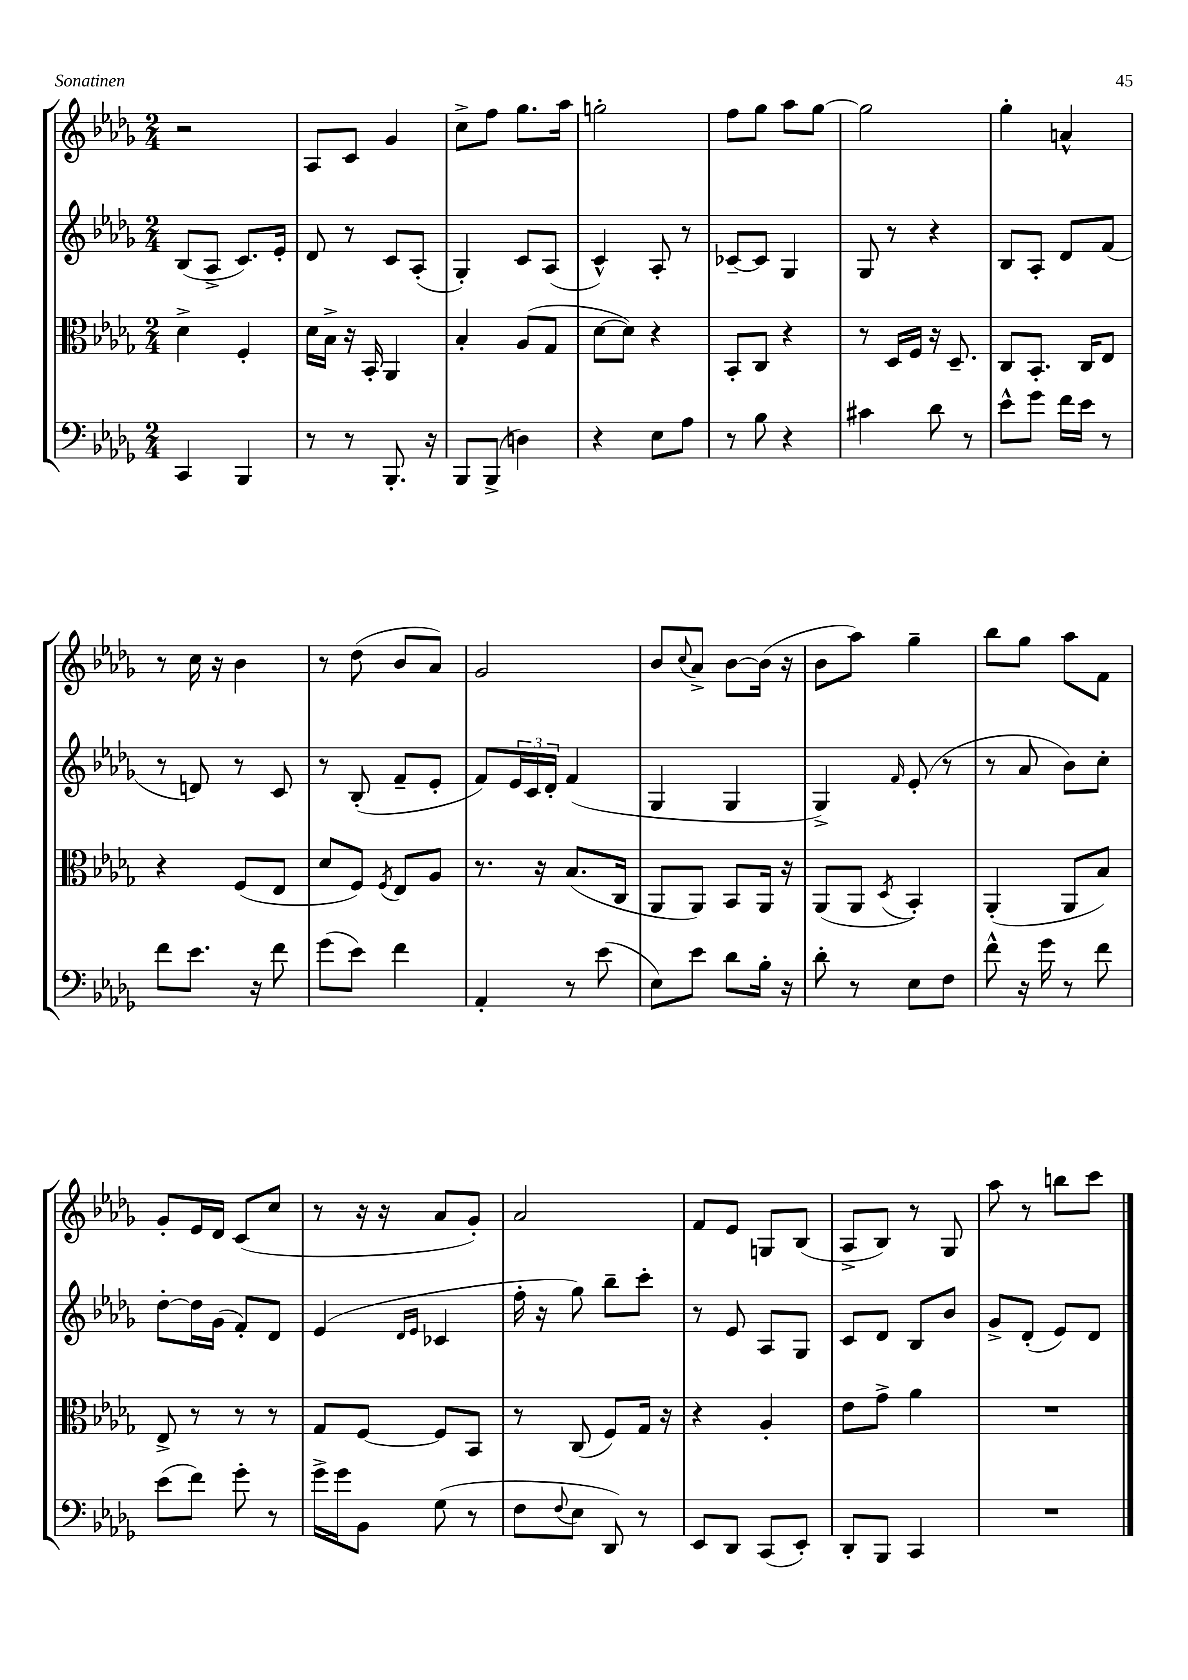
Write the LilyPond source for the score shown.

<<
\new StaffGroup <<
\new Staff = "s0" {
    \clef treble \key des \major \numericTimeSignature \time 2/4
    r2 |
    aes8 c'8 ges'4 |
    c''8-> f''8 ges''8. aes''16 |
    g''2-. |
    f''8 ges''8 aes''8 ges''8~ |
    ges''2 |
    ges''4-. a'4-^ |
    r8 c''16 r16 bes'4 |
    r8 des''8( bes'8 aes'8) |
    ges'2 |
    bes'8 \appoggiatura { c''8 } aes'8-> bes'8~ bes'16( r16 |
    bes'8 aes''8) ges''4-- |
    bes''8 ges''8 aes''8 f'8 |
    ges'8-. ees'16 des'16 c'8( c''8 |
    r8 r16 r16 aes'8 ges'8-.) |
    aes'2 |
    f'8 ees'8 g8 bes8( |
    aes8-> bes8) r8 ges8 |
    aes''8 r8 b''8 c'''8 \bar "|." |
}
\new Staff = "s1" {
    \clef treble \key des \major \numericTimeSignature \time 2/4
    bes8( aes8-> c'8.) ees'16-. |
    des'8 r8 c'8 aes8-.( |
    ges4-.) c'8 aes8( |
    c'4-^) aes8-. r8 |
    ces'8~-- ces'8 ges4 |
    ges8 r8 r4 |
    bes8 aes8-. des'8 f'8( |
    r8 d'8) r8 c'8 |
    r8 bes8-.( f'8-- ees'8-. |
    f'8) \tuplet 3/2 { ees'16 c'16 des'16-. } f'4( |
    ges4 ges4 |
    ges4->) \grace { f'16 } ees'8-.( r8 |
    r8 aes'8 bes'8) c''8-. |
    des''8~-. des''16 ges'16( f'8-.) des'8 |
    ees'4( \grace { des'16 ees'16 } ces'4 |
    f''16-. r16 ges''8) bes''8-- c'''8-. |
    r8 ees'8 aes8 ges8 |
    c'8 des'8 bes8 bes'8 |
    ges'8-> des'8-.( ees'8) des'8 \bar "|." |
}
\new Staff = "s2" {
    \clef alto \key des \major \numericTimeSignature \time 2/4
    des'4-> f4-. |
    des'16 bes16-> r16 bes,16-. aes,4 |
    bes4-. aes8( ges8 |
    des'8~ des'8) r4 |
    bes,8-. c8 r4 |
    r8 des16 f16 r16 des8.-- |
    c8 bes,8.-. c16 ees8 |
    r4 f8( ees8 |
    des'8 f8) \acciaccatura { f8 } ees8 aes8 |
    r8. r16 bes8.( c16 |
    aes,8 aes,8) bes,8 aes,16 r16 |
    aes,8( aes,8 \acciaccatura { des8 } bes,4-.) |
    aes,4-.( aes,8 bes8) |
    ees8-> r8 r8 r8 |
    ges8 f8~ f8 bes,8 |
    r8 c8( f8) ges16 r16 |
    r4 aes4-. |
    ees'8 ges'8-> aes'4 |
    R2 \bar "|." |
}
\new Staff = "s3" {
    \clef bass \key des \major \numericTimeSignature \time 2/4
    c,4 bes,,4 |
    r8 r8 bes,,8.-. r16 |
    bes,,8 bes,,8->( d4) |
    r4 ees8 aes8 |
    r8 bes8 r4 |
    cis'4 des'8 r8 |
    ees'8-^ ges'8 f'16 ees'16 r8 |
    f'8 ees'8. r16 f'8 |
    ges'8( ees'8) f'4 |
    aes,4-. r8 ees'8( |
    ees8) ees'8 des'8 bes16-. r16 |
    des'8-. r8 ees8 f8 |
    f'8-^ r16 ges'16 r8 f'8 |
    ees'8( f'8) ges'8-. r8 |
    ges'16-> ges'16 bes,8 ges8( r8 |
    f8 \appoggiatura { f8 } ees8 des,8) r8 |
    ees,8 des,8 c,8( ees,8-.) |
    des,8-. bes,,8 c,4 |
    R2 \bar "|." |
}
>>
>>
\layout { \context { \Score \remove "Bar_number_engraver" } }
